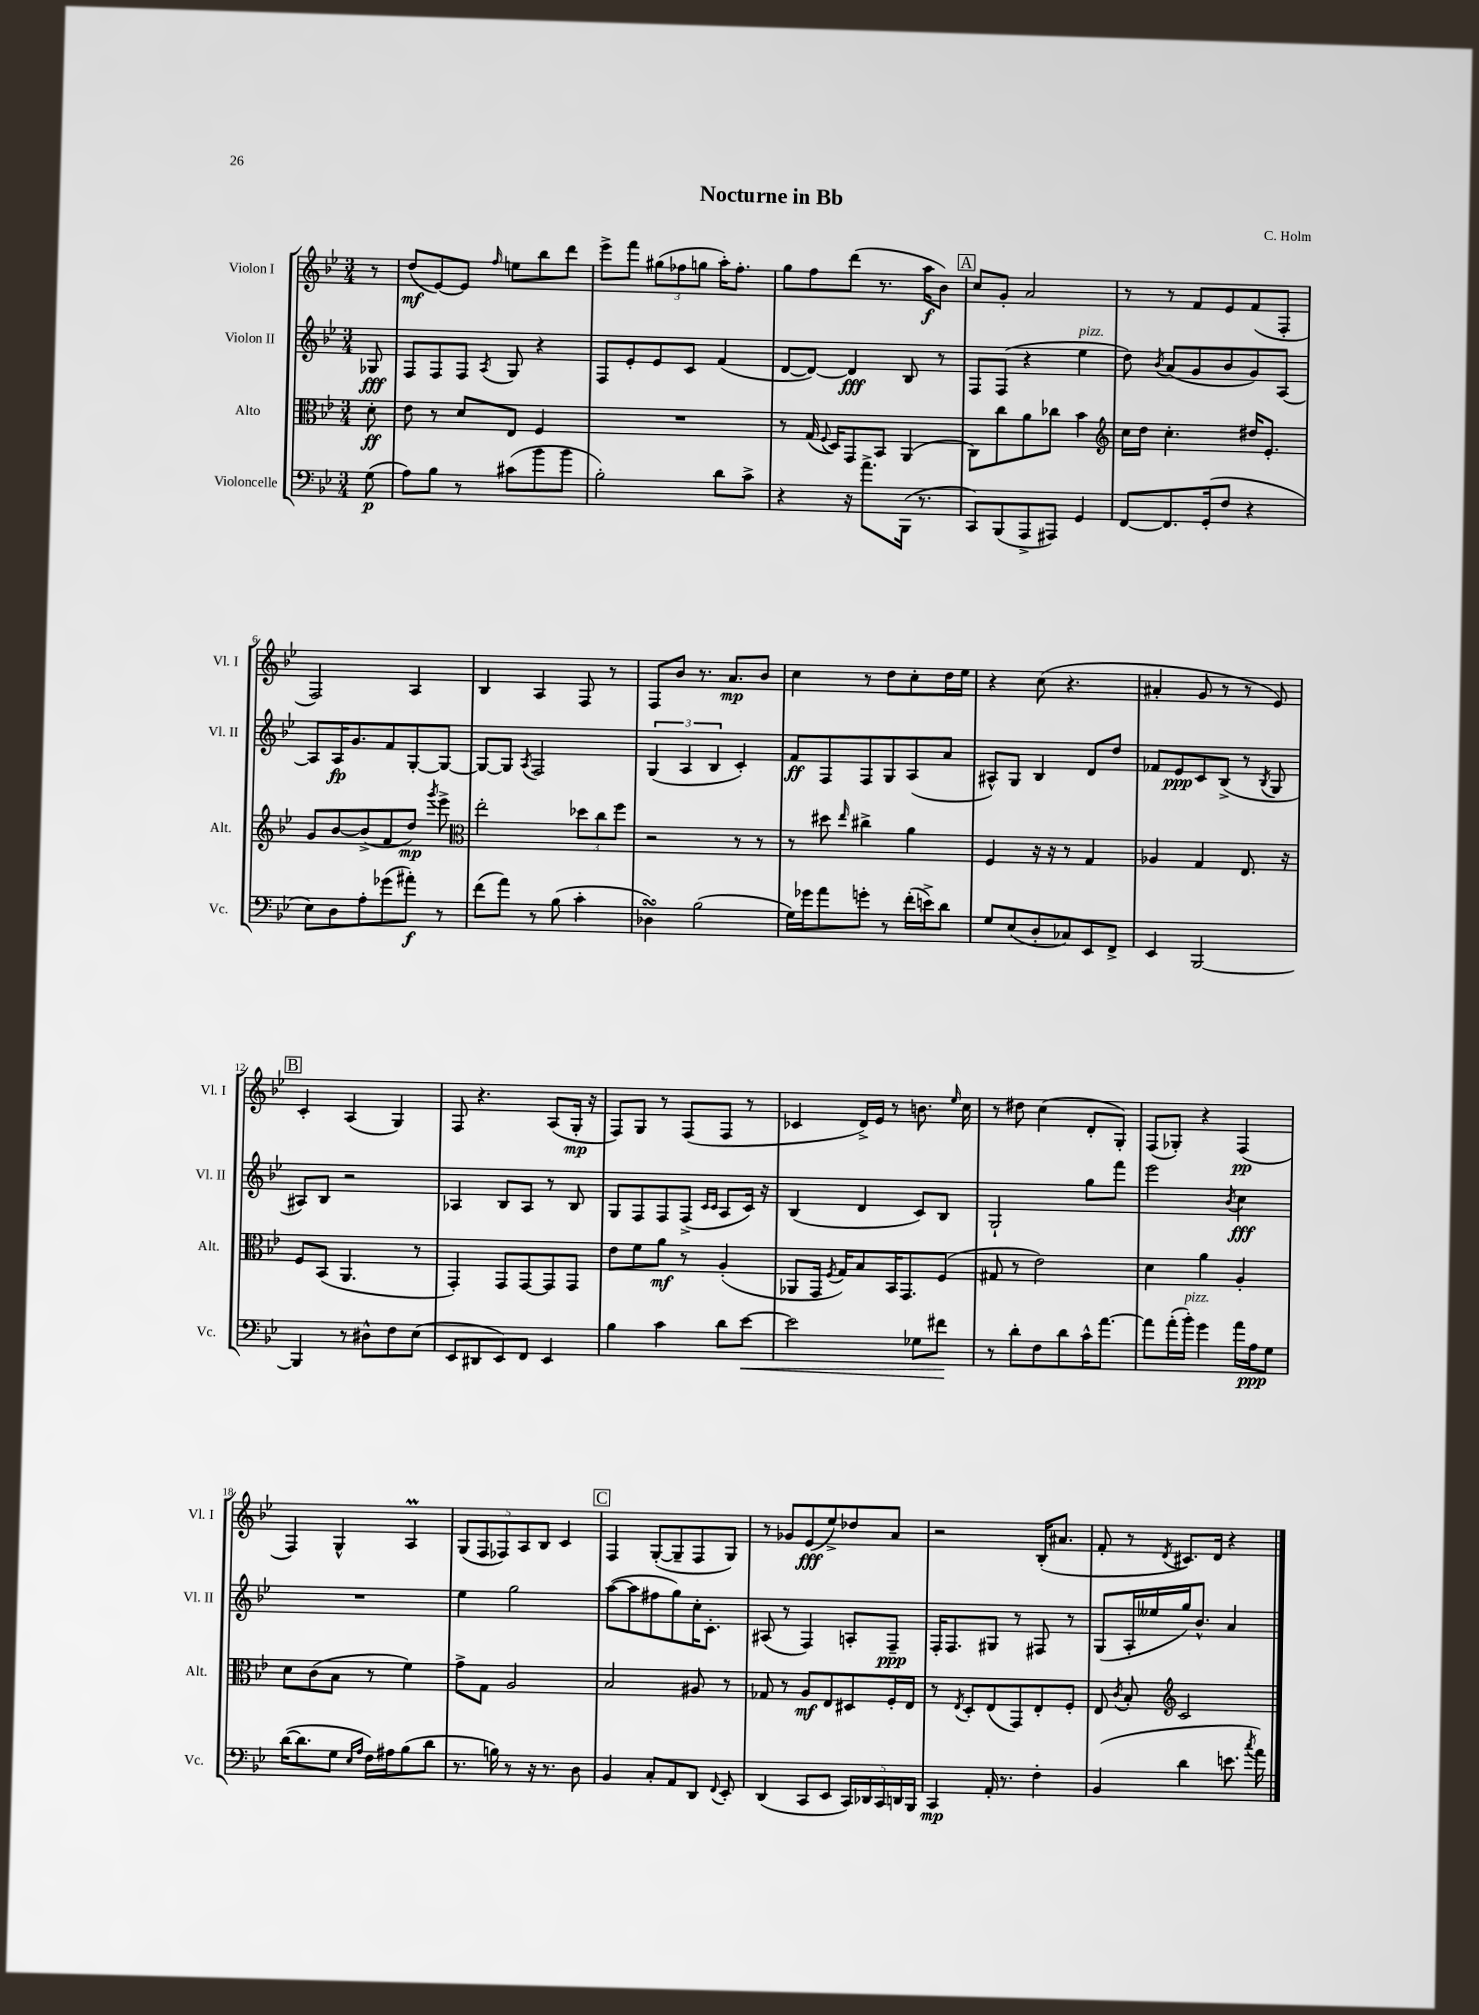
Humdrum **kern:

**kern	**dynam	**kern	**dynam	**kern	**dynam	**kern	**dynam
*part4	*part4	*part3	*part3	*part2	*part2	*part1	*part1
*staff4	*staff4	*staff3	*staff3	*staff2	*staff2	*staff1	*staff1
*I"Violoncelle	*	*I"Alto	*	*I"Violon II	*	*I"Violon I	*
*I'Vc.	*	*I'Alt.	*	*I'Vl. II	*	*I'Vl. I	*
*clefF4	*	*clefC3	*	*clefG2	*	*clefG2	*
*k[b-e-]	*	*k[b-e-]	*	*k[b-e-]	*	*k[b-e-]	*
*M3/4	*	*M3/4	*	*M3/4	*	*M3/4	*
=	=	=	=	=	=	=	=
(8G\	p	8d'\	ff	8G-X/	fff	8r	.
=1	=1	=1	=1	=1	=1	=1	=1
8A\L)	.	8e-\	.	8F/L	.	(8dd/L	mf
8B-\J	.	8r	.	8F/	.	[8e-/)	.
8r	.	8d/L	.	8F/J	.	8e-/J]	.
.	.	.	.	8qA/	.	16qqff/	.
(8c#X\L	.	8E-/J	.	8G/	.	8een\L	.
8b-\	.	4F/	.	4r	.	8bb-\	.
8b-\J	.	.	.	.	.	8ddd\J	.
=2	=2	=2	=2	=2	=2	=2	=2
2B-'\)	.	2.r	.	8F/L	.	8eee-^\L	.
.	.	.	.	8e-'/	.	8fff\J	.
.	.	.	.	8e-/	.	(12gg#X\L	.
.	.	.	.	.	.	12ff-X\	.
.	.	.	.	8c/J	.	.	.
.	.	.	.	.	.	12ggn\J	.
8d\L	.	.	.	(4f/	.	16aa'\KL)	.
.	.	.	.	.	.	8.ff-'\J	.
8c^\J	.	.	.	.	.	.	.
=3	=3	=3	=3	=3	=3	=3	=3
4r	.	8r	.	[8d/L	.	8gg\L	.
.	.	(16G/	.	8d/J_)	.	8ff\	.
.	.	8qqF/	.	.	.	.	.
.	.	16D/KL)	.	.	.	.	.
16r	.	8GG/	.	4d/]	fff	(8ddd\J	.
8.a^\L	.	.	.	.	.	.	.
.	.	8BB-/J	.	.	.	8.r	.
(16BBB-\Jk	.	(4AA/	.	8B-/	.	.	.
8.r	.	.	.	.	.	16aa\KL	f
.	.	.	.	8r	.	8b-\J)	.
!!LO:REH:place=s1:t=A
=4	=4	=4	=4	=4	=4	=4	=4
8CC/L)	.	8C\L)	.	8F/L	.	8cc/L	.
(8BBB-/	.	8cc\	.	(8F/J	.	8g'/J	.
8AAA^/	.	8a\	.	4r	.	2a/	.
8AAA#X/J)	.	8cc-X\J	.	.	.	.	.
!	!	!	!	!LO:TX:a:i:t=pizz.	!	!	!
4GG/	.	4b-\	.	4ee-\	.	.	.
=5	=5	=5	=5	=5	=5	=5	=5
*	*	*clefG2	*	*	*	*	*
[8FF/L	.	16cc\LL	.	8dd\)	.	8r	.
.	.	16dd\JJ	.	.	.	.	.
.	.	.	.	8qb-/	.	.	.
8.FF/]	.	4.cc'\	.	(8a/L	.	8r	.
.	.	.	.	8g/	.	8f/L	.
(16GG'/k	.	.	.	.	.	.	.
8F/J	.	.	.	8b-/	.	8e-/	.
4r	.	16dd#X/KL	.	8g/)	.	(8f/	.
.	.	8.e-'/J	.	.	.	.	.
.	.	.	.	[8A/J	.	8F'/J	.
!!LO:LB:g=z
=6	=6	=6	=6	=6	=6	=6	=6
8E-\L)	.	8g/L	.	8A/L]	.	2F/)	.
8D\	.	[8b-/	.	16A/K	fp	.	.
.	.	.	.	8.g/	.	.	.
8A'\	.	(8b-^/]	.	.	.	.	.
(8g-X\	.	8f/	.	8f/	.	.	.
8a#X'\J)	f	8dd/J)	mp	[8G'/	.	4A/	.
.	.	8qggg/	.	.	.	.	.
8r	.	8eee-^\	.	8G/J_	.	.	.
=7	=7	=7	=7	=7	=7	=7	=7
*	*	*clefC3	*	*	*	*	*
(8f\L	.	2ee-'\	.	8G/L_	.	4B-/	.
8a\J)	.	.	.	8G/J]	.	.	.
.	.	.	.	8qA/	.	.	.
8r	.	.	.	2F/	.	4A/	.
(8B-\	.	.	.	.	.	.	.
4c'\	.	12dd-X\L	.	.	.	8F/	.
.	.	12cc\	.	.	.	.	.
.	.	.	.	.	.	8r	.
.	.	12ff\J	.	.	.	.	.
=8	=8	=8	=8	=8	=8	=8	=8
4D-XsSSs\)	.	2r	.	(6G/	.	8F/L	.
.	.	.	.	.	.	8b-/J	.
.	.	.	.	6A/	.	.	.
(2B-\	.	.	.	.	.	8.r	.
.	.	.	.	6B-/	.	.	.
.	.	.	.	.	.	8.a/L	mp
.	.	8r	.	4c'/)	.	.	.
.	.	8r	.	.	.	8b-/J	.
=9	=9	=9	=9	=9	=9	=9	=9
16G\LL)	.	8r	.	8f/L	ff	4cc\	.
16g-X\J	.	.	.	.	.	.	.
8a\	.	8dd#X\	.	8F/	.	.	.
.	.	16qqee-/	.	.	.	.	.
8gn'\J	.	4cc#X^\	.	8F/	.	8r	.
8r	.	.	.	8G/	.	8dd\L	.
(16f'\LL	.	4a\	.	(8A/	.	8cc'\	.
16en^\J)	.	.	.	.	.	.	.
8d\J	.	.	.	8a/J	.	16dd\L	.
.	.	.	.	.	.	16ee-\JJ	.
=10	=10	=10	=10	=10	=10	=10	=10
8G/L	.	4F/	.	8A#X^^/L)	.	4r	.
(8E-/	.	.	.	8G/J	.	.	.
8D'/	.	16r	.	4B-/	.	(8cc\	.
.	.	16r	.	.	.	.	.
8C-X/)	.	8r	.	.	.	4.r	.
8EE-/	.	4G/	.	8d/L	.	.	.
8FF^/J	.	.	.	8dd/J	.	.	.
=11	=11	=11	=11	=11	=11	=11	=11
4EE-/	.	4A-X/	.	8f-X/L	.	4a#X'/	.
.	.	.	.	8e-/	ppp	.	.
[2BBB-/	.	4G/	.	8c/	.	8g/	.
.	.	.	.	(8B-^/J	.	8r	.
.	.	8.E-/	.	8r	.	8r	.
.	.	.	.	8qB-/	.	.	.
.	.	.	.	8G/	.	8e-/)	.
.	.	16r	.	.	.	.	.
!!LO:LB:g=z
!!LO:REH:place=s1:t=B
=12	=12	=12	=12	=12	=12	=12	=12
4BBB-/]	.	8F/L	.	8A#X/L)	.	4c'/	.
.	.	(8BB-/J	.	8B-/J	.	.	.
8r	.	4.AA/	.	2r	.	(4A/	.
8D#X^^\L	.	.	.	.	.	.	.
8F\	.	.	.	.	.	4G/)	.
(8E-\J	.	8r	.	.	.	.	.
=13	=13	=13	=13	=13	=13	=13	=13
8EE-/L	.	4GG'/)	.	4A-X/	.	8F/	.
8DD#X/	.	.	.	.	.	4.r	.
8EE-/)	.	8GG/L	.	8B-/L	.	.	.
8FF/J	.	[8GG/	.	8A-/J	.	.	.
4EE-/	.	8GG/]	.	8r	.	(8A/L	.
.	.	8GG/J	.	8B-/	.	16G'/Jk	mp
.	.	.	.	.	.	16r	.
=14	=14	=14	=14	=14	=14	=14	=14
4B-\	.	8e-\L	.	8G/L	.	8F/L)	.
.	.	8f\	.	8F/	.	8G/J	.
4c\	.	8a\J	mf	8F/	.	8r	.
.	.	8r	.	(8F^/J	.	(8F/L	.
.	.	.	.	16qqc/LL	.	.	.
.	.	.	.	16qqc/JJ	.	.	.
8d\L	.	(4A'/	.	8A/L	.	8F/J	.
!	!LO:HP:b	!	!	!	!	!	!
[8e-\J	<	.	.	16c/Jk)	.	8r	.
.	.	.	.	16r	.	.	.
=15	=15	=15	=15	=15	=15	=15	=15
2e-\]	.	8AA-X/L	.	(4B-/	.	4c-X/	.
.	.	16GG/Jk	.	.	.	.	.
.	.	8qF/	.	.	.	.	.
.	.	16G/KL)	.	.	.	.	.
.	.	8B-/	.	4d/	.	16d^/LL)	.
.	.	.	.	.	.	16e-/JJ	.
.	.	16BB-/K	.	.	.	8r	.
.	.	8.GG/	.	.	.	.	.
8G-X\L	.	.	.	8c/L)	.	8.bn\	.
8f#X\J	.	(8F/J	.	8B-/J	.	.	.
.	.	.	.	.	.	16qqee-/	.
.	.	.	.	.	.	16cc\	.
.	[	.	.	.	.	.	.
=16	=16	=16	=16	=16	=16	=16	=16
8r	.	8G#X/	.	2G`/	.	8r	.
8d'\L	.	8r	.	.	.	8dd#X\	.
8F\	.	2e-\)	.	.	.	(4cc\	.
8d\	.	.	.	.	.	.	.
16c^^\K	.	.	.	8gg\L	.	8d'/L	.
[8.a\J	.	.	.	.	.	.	.
.	.	.	.	8fff\J	.	8G'/J)	.
=17	=17	=17	=17	=17	=17	=17	=17
8a\L]	.	4d\	.	2eee-\	.	(8F/L	.
(16a'\L	.	.	.	.	.	8G-X'/J)	.
!LO:TX:a:i:t=pizz.	!	!	!	!	!	!	!
16b-'\JJ)	.	.	.	.	.	.	.
4g\	.	4a\	.	.	.	4r	.
.	.	.	.	8qb-/	.	.	.
16a\LL	.	4A'/	.	4cc\	fff	(4F/	pp
16A\J	ppp	.	.	.	.	.	.
8G\J	.	.	.	.	.	.	.
!!LO:LB:g=z
=18	=18	=18	=18	=18	=18	=18	=18
([16d\KL	.	8d\L	.	2.r	.	4F/)	.
8.d\]	.	.	.	.	.	.	.
.	.	(8c\	.	.	.	.	.
8G\J	.	8B-\J	.	.	.	4G^^/	.
16qqE-/LL	.	.	.	.	.	.	.
16qqA/JJ	.	.	.	.	.	.	.
16F\LL)	.	8r	.	.	.	.	.
16A#X\J	.	.	.	.	.	.	.
(8B-\	.	4f\)	.	.	.	4Am/	.
8d\J	.	.	.	.	.	.	.
=19	=19	=19	=19	=19	=19	=19	=19
8.r	.	8g^\L	.	4ee-\	.	(10G/L	.
.	.	.	.	.	.	10F/	.
.	.	8G\J	.	.	.	.	.
16Bn\)	.	.	.	.	.	.	.
.	.	.	.	.	.	10F-X/)	.
8r	.	2A/	.	2gg\	.	.	.
.	.	.	.	.	.	10A/	.
16r	.	.	.	.	.	.	.
.	.	.	.	.	.	10B-/J	.
8.r	.	.	.	.	.	.	.
.	.	.	.	.	.	4c/	.
8D\	.	.	.	.	.	.	.
!!LO:REH:place=s1:t=C
=20	=20	=20	=20	=20	=20	=20	=20
4BB-/	.	2B-/	.	([8aa\L	.	4F/	.
.	.	.	.	8aa\]	.	.	.
8C'/L	.	.	.	8ff#X\	.	([8G'/L	.
8AA/	.	.	.	8gg\)	.	8G~/]	.
8DD/J	.	8A#X/	.	16cc'\K	.	8F/	.
.	.	.	.	8.c'\J	.	.	.
8qqFF/	.	.	.	.	.	.	.
8EE-'/	.	8r	.	.	.	8G/J)	.
=21	=21	=21	=21	=21	=21	=21	=21
(4DD/	.	8G-X/	.	(8A#X/	.	8r	.
.	.	8r	.	8r	.	8g-X/L	.
8CC/L	.	8A/L	mf	4F/)	.	(8e-/	fff
8EE-/J	.	8E-/	.	.	.	8ee-^/)	.
20CC/LL)	.	8D#X/	.	8An'/L	.	8dd-X/	.
20DD-X/	.	.	.	.	.	.	.
20CC/	.	.	.	.	.	.	.
.	.	16F'/L	.	8F~/J	ppp	8a/J	.
20DDn/	.	.	.	.	.	.	.
.	.	16E-/JJ	.	.	.	.	.
20BBB-/JJ	.	.	.	.	.	.	.
=22	=22	=22	=22	=22	=22	=22	=22
4CC/	mp	8r	.	16F'/KL	.	2r	.
.	.	.	.	8.F/	.	.	.
.	.	8qE-/	.	.	.	.	.
.	.	8D'/L	.	.	.	.	.
16AA'/	.	(8E-/	.	8G#X/J	.	.	.
8.r	.	.	.	.	.	.	.
.	.	8GG/)	.	8r	.	.	.
4F'\	.	8E-'/	.	8F#X/	.	(16B-'/KL	.
.	.	.	.	.	.	8.a#X/J	.
.	.	8F'/J	.	8r	.	.	.
=23	=23	=23	=23	=23	=23	=23	=23
(4BB-/	.	8E-/	.	(8G/L	.	8f'/	.
.	.	8qc/	.	.	.	.	.
.	.	8B-'/	.	16A'/L	.	8r	.
.	.	.	.	16ee--X/	.	.	.
*	*	*clefG2	*	*	*	*	*
.	.	.	.	.	.	8qd/	.
4d\	.	2c/	.	16gg/J)	.	8.c#X/L)	.
.	.	.	.	8.b-^^/J	.	.	.
.	.	.	.	.	.	16d/Jk	.
8.en\	.	.	.	4a/	.	4r	.
8qcc/	.	.	.	.	.	.	.
16a\)	.	.	.	.	.	.	.
==	==	==	==	==	==	==	==
*-	*-	*-	*-	*-	*-	*-	*-
